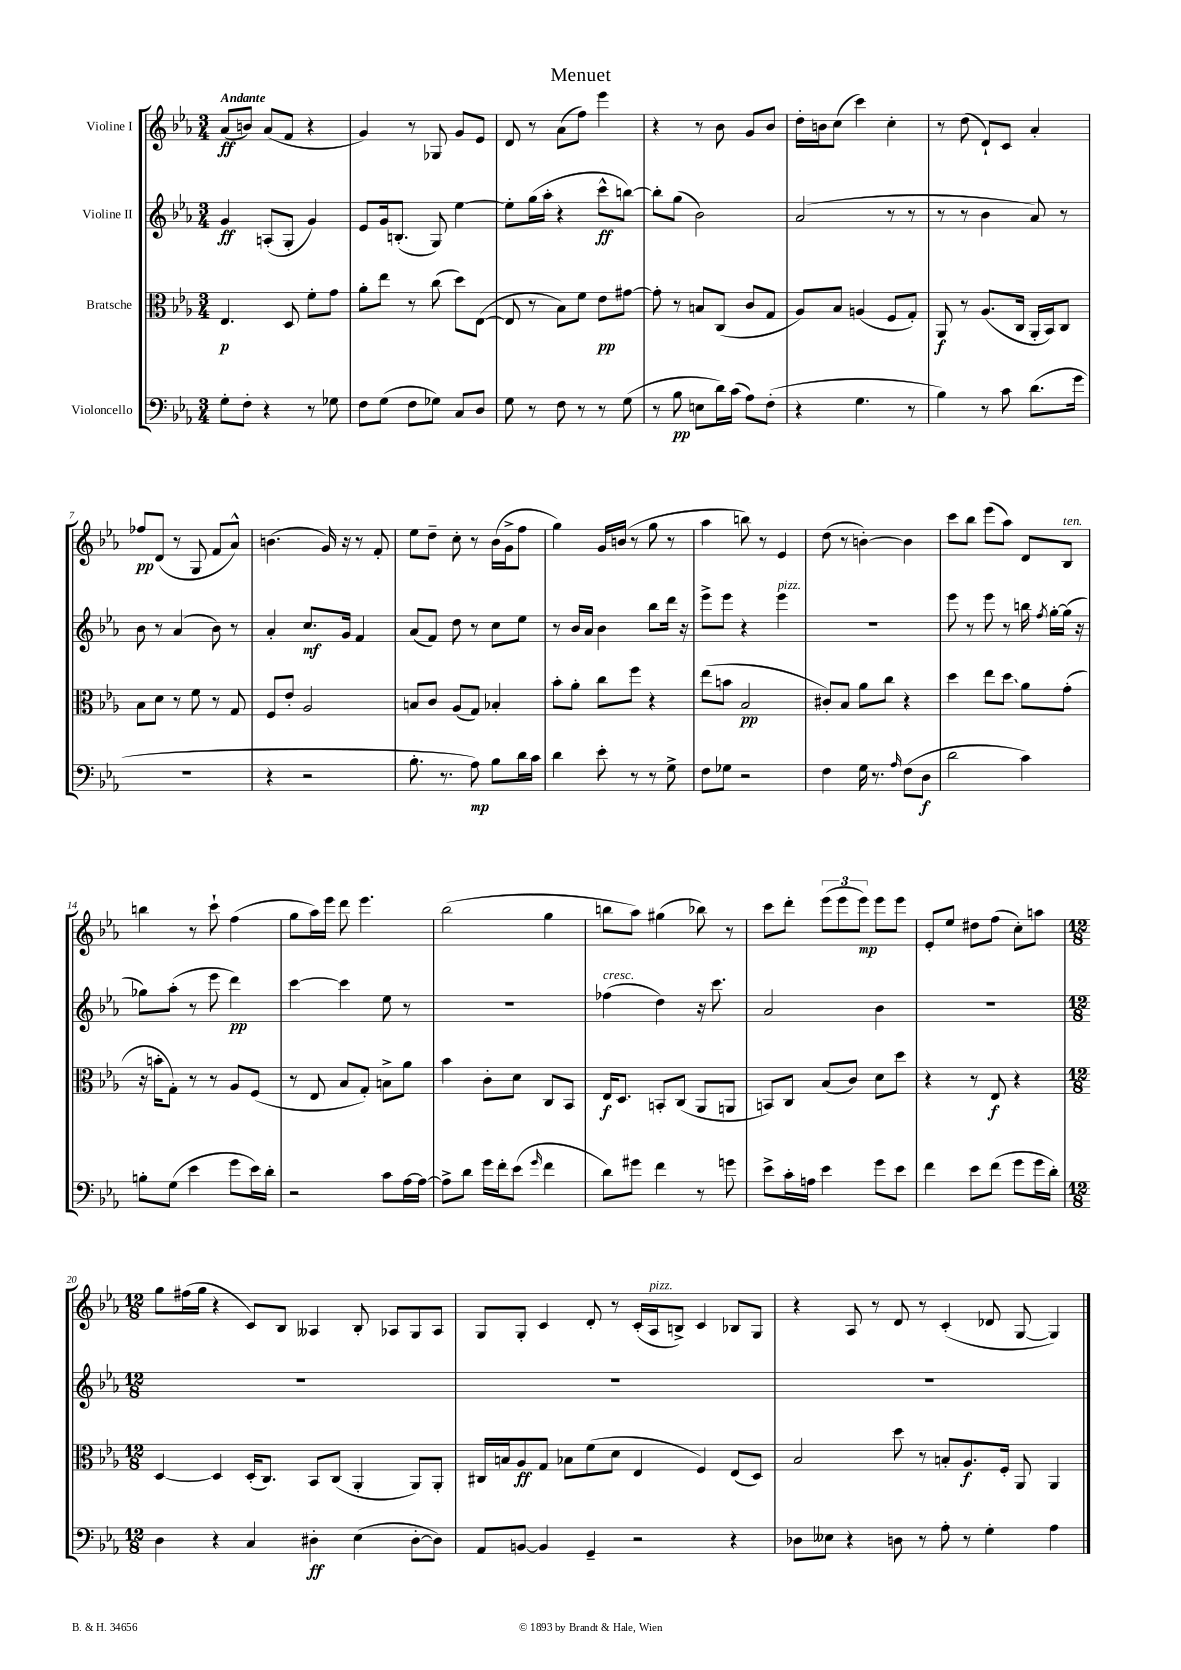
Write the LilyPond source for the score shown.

\header { title = "Menuet" }
<<
\new StaffGroup <<
\new Staff = "s0" \with { instrumentName = "Violine I" } {
    \clef treble \key ees \major \numericTimeSignature \time 3/4 \tempo "Andante"
    \autoBeamOff aes'8[\ff( b'8]) aes'8[( f'8] r4 |
    g'4) r8 ges8 g'8[ ees'8] |
    d'8 r8 aes'8[( f''8]) ees'''4 |
    r4 r8 bes'8 g'8[ bes'8] |
    d''16[-. b'16 c''8]( c'''4) c''4-. |
    r8 d''8( d'8[-!) c'8] aes'4-. |
    fes''8[\pp d'8]( r8 g8 f'8[ aes'8]-^) |
    b'4.( g'16) r16 r8 f'8-. |
    ees''8[ d''8]-- c''8-. r8 bes'16[( g'16-> f''8] |
    g''4) g'16[ b'16]( r8 g''8 r8 |
    aes''4 b''8) r8 ees'4 |
    d''8( r8 b'4~-.) b'4 |
    c'''8[ bes''8] ees'''8[( aes''8]) d'8[ bes8]^\markup { \italic "ten." } |
    b''4 r8 c'''8-! f''4( |
    g''8[ aes''16) ees'''16] d'''8 ees'''4. |
    bes''2( g''4 |
    b''8[ aes''8]) gis''4( bes''8) r8 |
    c'''8[ d'''8]-. \tuplet 3/2 { ees'''8[( ees'''8 ees'''8]\mp) } ees'''8[ ees'''8] |
    ees'8[-. ees''8] dis''8[ f''8]( c''8[-.) a''8] |
    \numericTimeSignature \time 12/8 g''8[ fis''16( g''16] r4 c'8[) bes8] aeses4 bes8-. aes8[ g8 aes8] |
    g8[ g8]-. c'4 d'8-. r8 c'16[-.( aes16^\markup { \italic "pizz." } b8]->) c'4 bes8[ g8] |
    r4 aes8 r8 d'8 r8 c'4-.( des'8 g8~ g4) \bar "|." |
}
\new Staff = "s1" \with { instrumentName = "Violine II" } {
    \clef treble \key ees \major \numericTimeSignature \time 3/4
    \autoBeamOff g'4\ff a8[-.( g8]-. g'4) |
    ees'8[ g'16 b8.]-.( g8) ees''4~ |
    ees''8[-. g''16( aes''16]-. r4 c'''8[-^\ff b''8]~) |
    b''8[-. g''8]( bes'2) |
    aes'2( r8 r8 |
    r8 r8 bes'4 aes'8) r8 |
    bes'8 r8 aes'4( bes'8) r8 |
    aes'4-. c''8.[\mf g'16] f'4 |
    aes'8[( f'8]) d''8 r8 c''8[ ees''8] |
    r8 bes'16[ aes'16] bes'4 bes''8[ d'''16] r16 |
    ees'''8[-> ees'''8] r4 ees'''4^\markup { \italic "pizz." } |
    R2. |
    ees'''8 r8 ees'''8 r8 b''16 \acciaccatura { f''8 } g''16[~-. g''16]( r16 |
    ges''8[) aes''8]-.( r8 ees'''8 d'''4\pp) |
    c'''4~ c'''4 ees''8 r8 |
    R2. |
    fes''4^\markup { \italic "cresc." }( d''4) r16 c'''8. |
    aes'2 bes'4 |
    R2. |
    \numericTimeSignature \time 12/8 R1. |
    R1. |
    R1. \bar "|." |
}
\new Staff = "s2" \with { instrumentName = "Bratsche" } {
    \clef alto \key ees \major \numericTimeSignature \time 3/4
    \autoBeamOff ees4.\p d8 f'8[-. g'8] |
    aes'8[-. ees''8] r8 c''8( d''8[) ees8]~( |
    ees8 r8 bes8[) f'8] ees'8[\pp gis'8]~ |
    gis'8-. r8 b8[ c8]( c'8[ g8] |
    aes8[) bes8] a4( f8[ g8]-.) |
    aes,8\f r8 aes8.[( c16] aes,16[-. bes,16) c8] |
    bes8[ d'8] r8 f'8 r8 g8 |
    f8[ ees'8]-. aes2 |
    b8[ c'8] aes8[( g8]) bes4-. |
    bes'8[-. aes'8]-. c''8[ f''8] r4 |
    ees''8[( b'8] bes2\pp |
    cis'8[-.) bes8] aes'8[ c''8] r4 |
    d''4 ees''8[ \once \override Glissando.style = #'zigzag d''8]\glissando aes'8[ g'8]-.( |
    r16 b'16[-. g8]-.) r8 r8 aes8[ f8]( |
    r8 ees8 bes8[ g8]-.) b8[-> aes'8] |
    bes'4 c'8[-. d'8] c8[ bes,8] |
    ees16[\f d8.] b,8[-. c8]( aes,8[ a,8] |
    b,8[) c8] bes8[( c'8]) d'8[ d''8] |
    r4 r8 ees8\f r4 |
    \numericTimeSignature \time 12/8 d4~ d4 d16[-.( c8.]) bes,8[ c8]( aes,4-. aes,8[) aes,8]-. |
    cis16[ b16 aes8\ff g8] bes8[ f'8( d'8] ees4 f4) ees8[( d8]) |
    bes2 d''8 r8 b8[-. aes8.\f f16]-. aes,8 aes,4 \bar "|." |
}
\new Staff = "s3" \with { instrumentName = "Violoncello" } {
    \clef bass \key ees \major \numericTimeSignature \time 3/4
    \autoBeamOff g8[-. f8]-. r4 r8 ges8 |
    f8[ g8]( f8[ ges8]) c8[ d8] |
    g8 r8 f8 r8 r8 g8( |
    r8 bes8\pp e8[ d'16) c'16]( aes8[) f8]-.( |
    r4 g4. r8 |
    bes4) r8 c'8 d'8.[( g'16] |
    R2. |
    r4 r2 |
    bes8.-. r8. aes8\mp) bes8[ d'16 c'16] |
    d'4 ees'8-. r8 r8 g8-> |
    f8[ ges8] r2 |
    f4 g16 r8. \grace { aes16 } f8[( d8]\f |
    d'2 c'4) |
    b8[-. g8]( ees'4 g'8[ ees'16) d'16]-. |
    r2 c'8[ aes16~ aes16]~ |
    aes8[-> d'8] g'16[ f'16-. ees'8]( \grace { g'16 } f'4 |
    d'8[) gis'8] f'4 r8 g'8 |
    ees'8[-> c'16-. a16] ees'4 g'8[ ees'8] |
    f'4 ees'8[ f'8]( g'8[ g'16 d'16]-.) |
    \numericTimeSignature \time 12/8 d4 r4 c4 dis4-.\ff ees4( dis8[~-. dis8]) |
    aes,8[ b,8]~ b,4 g,4-- r2 r4 |
    des8[ eeses8] r4 d8 r8 aes8-. r8 g4-. aes4 \bar "|." |
}
>>
>>
